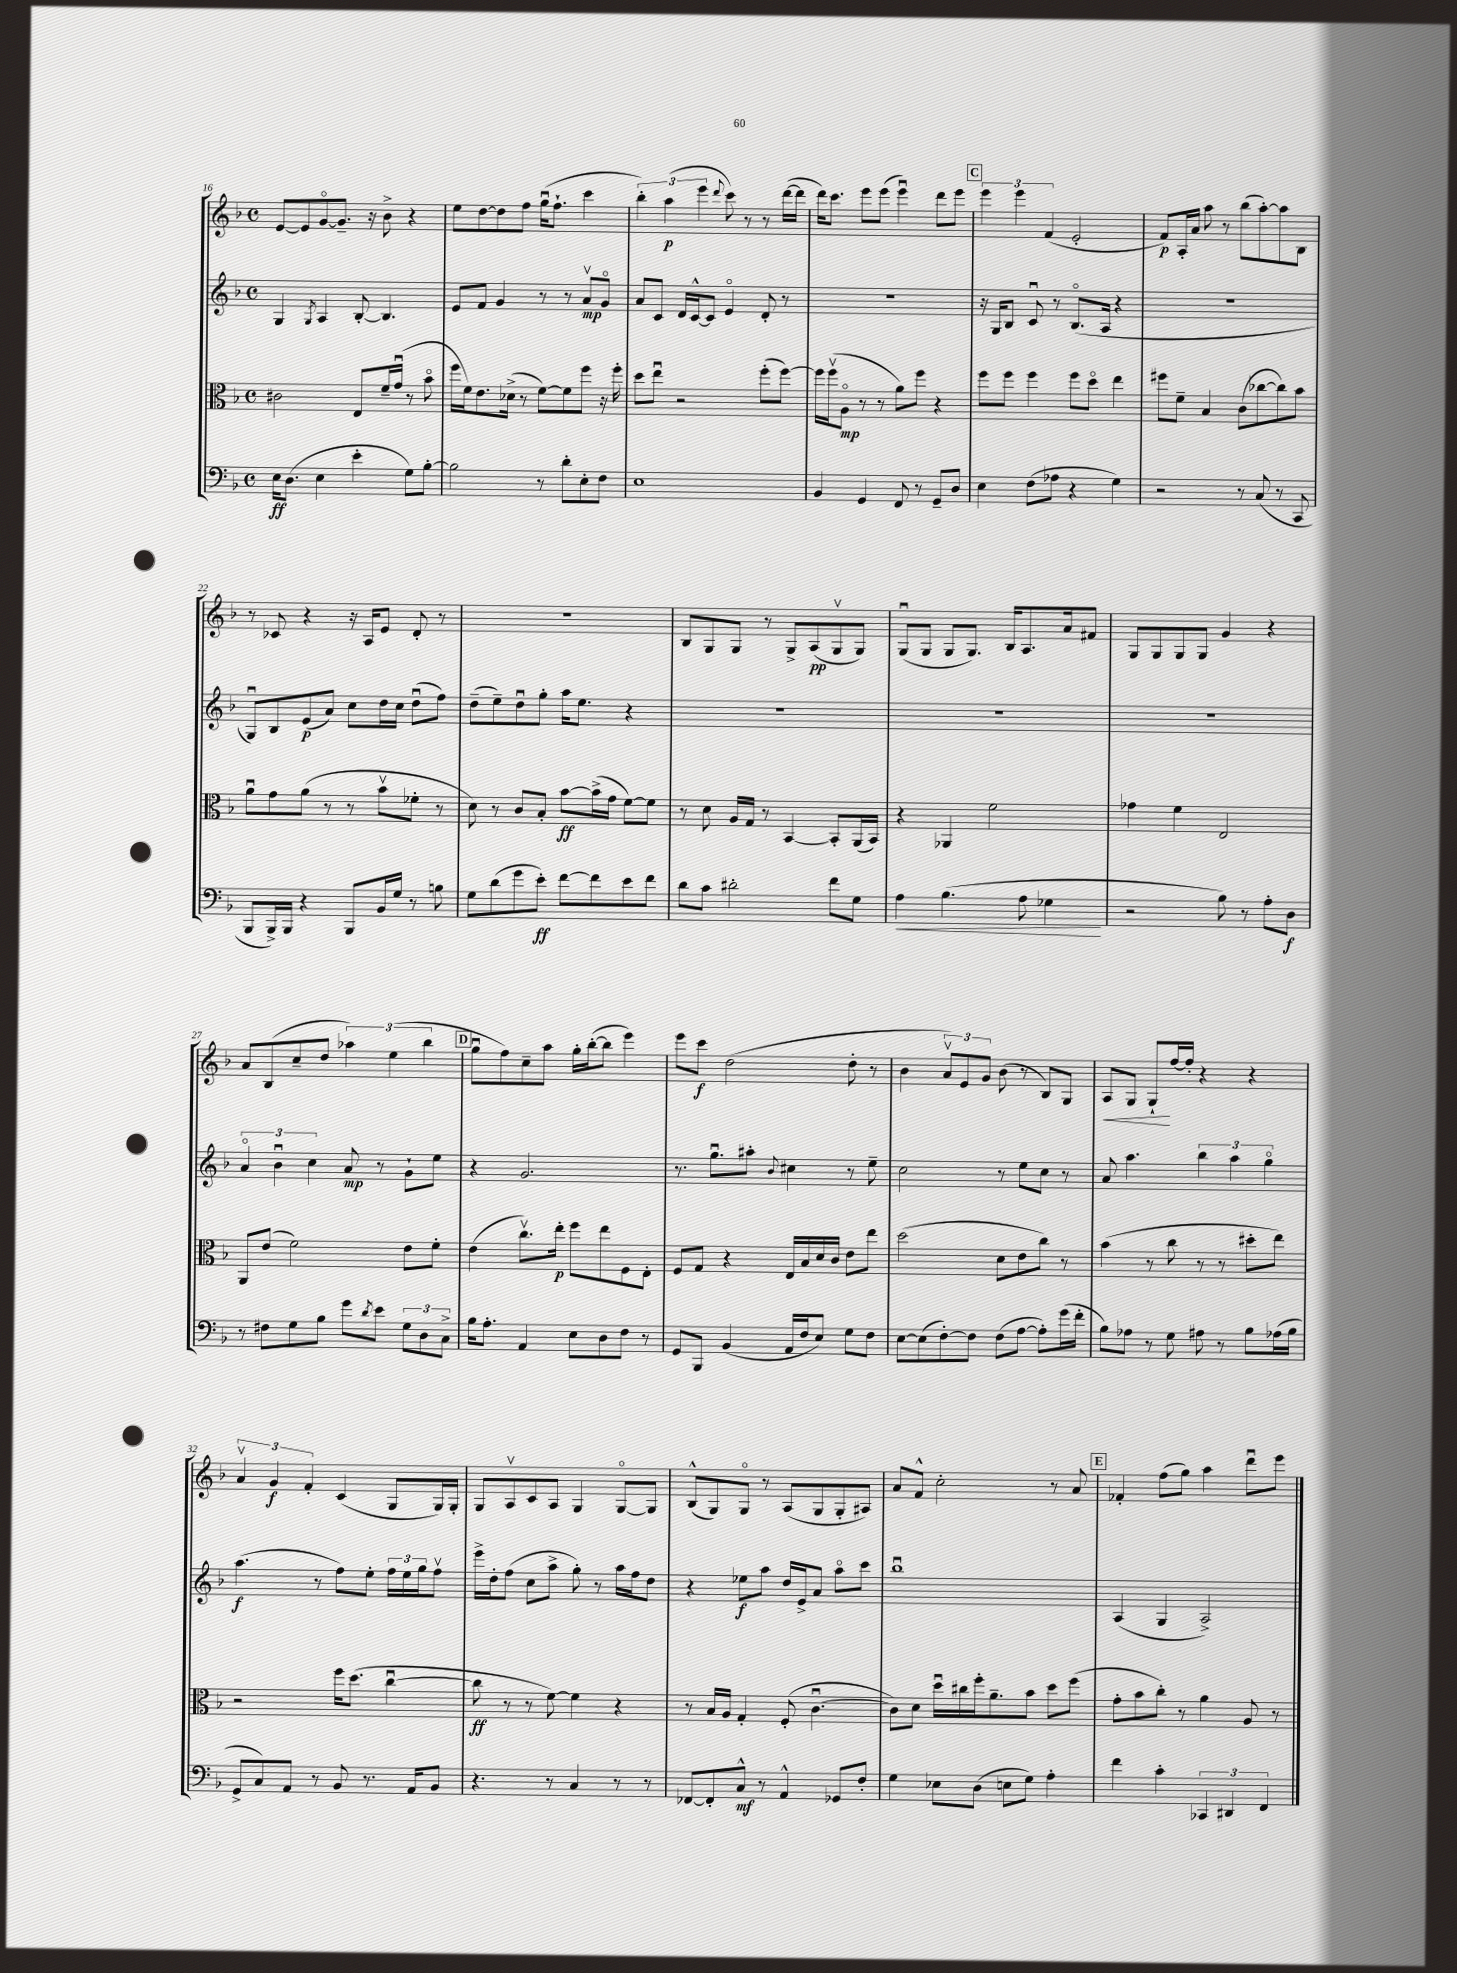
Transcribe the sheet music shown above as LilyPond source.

<<
\new StaffGroup <<
\new Staff = "s0" {
    \clef treble \key f \major \defaultTimeSignature \time 4/4
    e'8~ e'8 g'8~\flageolet g'8.-- r16 bes'8-> r4 |
    e''8 d''8~ d''8 f''8 g''16\downbow( f''8.-! c'''4 |
    \tuplet 3/2 { bes''4-.) a''4\p( e'''4 } \appoggiatura { d'''8 } c'''8) r8 r8 d'''16~( d'''16 |
    d'''16) c'''8. e'''8 e'''8( e'''4\downbow) d'''8 e'''8 |
    \mark \markup { \box "C" } \tuplet 3/2 { e'''4 e'''4 f'4( } e'2-. |
    f'8\p) a16-. a'16 a''8 r8 bes''8( a''8~-.) a''8 bes8 |
    r8 ces'8 r4 r16 a16 e'8 d'8-. r8 |
    R1 |
    bes8 g8 g8 r8 g8-> a8\pp( g8\upbow g8) |
    g8\downbow( g8 g8 g8.) bes16 a8. a'16 fis'8 |
    g8 g8 g8 g8 g'4 r4 |
    a'8 bes8( c''8-- d''8 \tuplet 3/2 { aes''4) e''4( bes''4 } |
    \mark \markup { \box "D" } g''8\downbow f''8) c''8-- a''8 g''16-. bes''16~-.( bes''8 e'''4) |
    e'''8 c'''8\f d''2( d''8-. r8 |
    bes'4 \tuplet 3/2 { a'8\upbow) e'8 g'8 } bes'8( r8 bes8) g8 |
    a8\< g8 g8-!\! f''16~ f''16-. r4 r4 |
    \tuplet 3/2 { a'4\upbow g'4\f f'4-. } c'4( g8 g16) g16-. |
    g8 a8\upbow c'8 a8 g4 g8~\flageolet g8 |
    bes8-^( g8) g8\flageolet r8 a8( g8 g8-. ais8) |
    a'8 f'8-^ c''2-. r8 a'8 |
    \mark \markup { \box "E" } fes'4-. f''8( g''8) a''4 d'''8\downbow e'''8 \bar "|." |
}
\new Staff = "s1" {
    \clef treble \key f \major \defaultTimeSignature \time 4/4
    g4 \acciaccatura { g8 } a4 bes8~-. bes4. |
    e'8 f'8 g'4 r8 r8 a'8\upbow\mp g'8\flageolet |
    a'8 c'8 d'16 c'16~-^ c'8 e'4\flageolet d'8-. r8 |
    R1 |
    \mark \markup { \box "C" } r16 g16 bes8 c'8\downbow r8 bes8.\flageolet( a16 r4 |
    R1 |
    g8\downbow) bes8 e'8\p( a'8) c''8 d''16 c''16 d''8\downbow( f''8) |
    d''8--( e''8--) d''8\downbow g''8-. a''16 e''8. r4 |
    R1 |
    R1 |
    R1 |
    \tuplet 3/2 { a'4\flageolet bes'4\downbow c''4 } a'8\mp r8 g'8-! e''8 |
    \mark \markup { \box "D" } r4 g'2. |
    r8. g''8.\downbow ais''8-. \appoggiatura { bes'8 } cis''4 r8 e''8-- |
    c''2 r8 e''8 c''8 r8 |
    a'8 a''4. \tuplet 3/2 { bes''4 a''4 g''4\flageolet } |
    a''4.\f( r8 f''8) e''8-. \tuplet 3/2 { f''16 e''16 g''16 } f''8\upbow |
    e'''16-> d''16-. f''8( c''8 a''8-> g''8-.) r8 a''16 f''16 d''8 |
    r4 ees''8\f a''8 d''16 e'16-> a'8 a''8\flageolet c'''8 |
    bes''1\downbow |
    \mark \markup { \box "E" } a4( g4 a2->) \bar "|." |
}
\new Staff = "s2" {
    \clef alto \key f \major \defaultTimeSignature \time 4/4
    cis'2 e8 f'16-- g'16\downbow( r8 bes'8\flageolet |
    f''16 f'16) e'8. des'16->( r8 f'8~) f'8 f''8 r16 f''16-. |
    d''8 e''8\downbow r2 f''8-.( f''8~) |
    f''16 f''16\upbow( a8\flageolet\mp r8 r8 a'8) f''8 r4 |
    \mark \markup { \box "C" } f''8 f''8 f''4 f''8 d''8\flageolet e''4 |
    fis''8 f'8-- bes4 c'8( ces''8~ ces''8) bes'8 |
    a'8\downbow g'8 a'8( r8 r8 bes'8\upbow fes'8-. r8 |
    d'8) r8 c'8 bes8-. bes'8~\ff bes'16->( g'16 f'8~) f'8 |
    r8 d'8 a16 g16 r8 bes,4~ bes,8-. a,16( bes,16) |
    r4 aes,4 f'2 |
    ges'4 f'4 e2 |
    a,8 e'8( f'2) e'8 f'8-. |
    \mark \markup { \box "D" } e'4( c''8.\upbow) e''16-.\p f''8 e''8 f8 e8-. |
    f8 g8 r4 e16 bes16 d'16 c'16 e'8 e''8 |
    d''2( d'8 e'8 c''8) r8 |
    bes'4( r8 c''8 r8 r8 dis''8-. e''8) |
    r2 f''16 d''8.( c''4~\downbow |
    c''8\ff r8 r8 f'8~) f'4 r4 |
    r8 bes16 a16 g4-. f8-.( c'4.~\downbow |
    c'8) d'8 d''16\downbow cis''16 f''16-. a'8.-- bes'8 d''8 f''8( |
    \mark \markup { \box "E" } g'8-. bes'8 c''8-.) r8 a'4 a8 r8 \bar "|." |
}
\new Staff = "s3" {
    \clef bass \key f \major \defaultTimeSignature \time 4/4
    e16\ff d8.( e4 e'4-. g8) bes8~-. |
    bes2 r8 d'8-. e8-. f8 |
    e1 |
    bes,4 g,4 f,8 r8 g,8-- d8 |
    \mark \markup { \box "C" } e4 f8( aes8 r4 g4) |
    r2 r8 c8( r8 c,8 |
    bes,,8 bes,,16->) bes,,16 r4 bes,,8 bes,16 g16 r8 b8 |
    g8 d'8( g'8 e'8-.\ff) f'8~ f'8 e'8 f'8 |
    d'8 c'8 dis'2-. f'8 g8 |
    a4\< bes4.( a8 ges4\! |
    r2 bes8) r8 a8-. d8\f |
    r8 fis8 g8 bes8 g'8 \acciaccatura { d'8 } e'8 \tuplet 3/2 { g8 d8 c8-> } |
    \mark \markup { \box "D" } bes16 a8.-. a,4 e8 d8 f8 r8 |
    g,8 bes,,8 bes,4( a,16 f16 e8) g8 f8 |
    e8~ e8( f8~-.) f8 f8( a8~ a8-.) g'16( f'16-. |
    bes8) aes8 r8 g8 ais8 r8 bes8 aes16( bes16 |
    g,8-> c8) a,8 r8 bes,8 r8. a,16 bes,8 |
    r4. r8 c4 r8 r8 |
    fes,8~ fes,8-. c8-^\mf r8 a,4-^ ges,8 f8-. |
    g4 ees8 d8( e8 g8) a4-. |
    \mark \markup { \box "E" } f'4 c'4-. \tuplet 3/2 { ces,4 dis,4 f,4 } \bar "|." |
}
>>
>>
\layout { \context { \Score currentBarNumber = #16 } }
